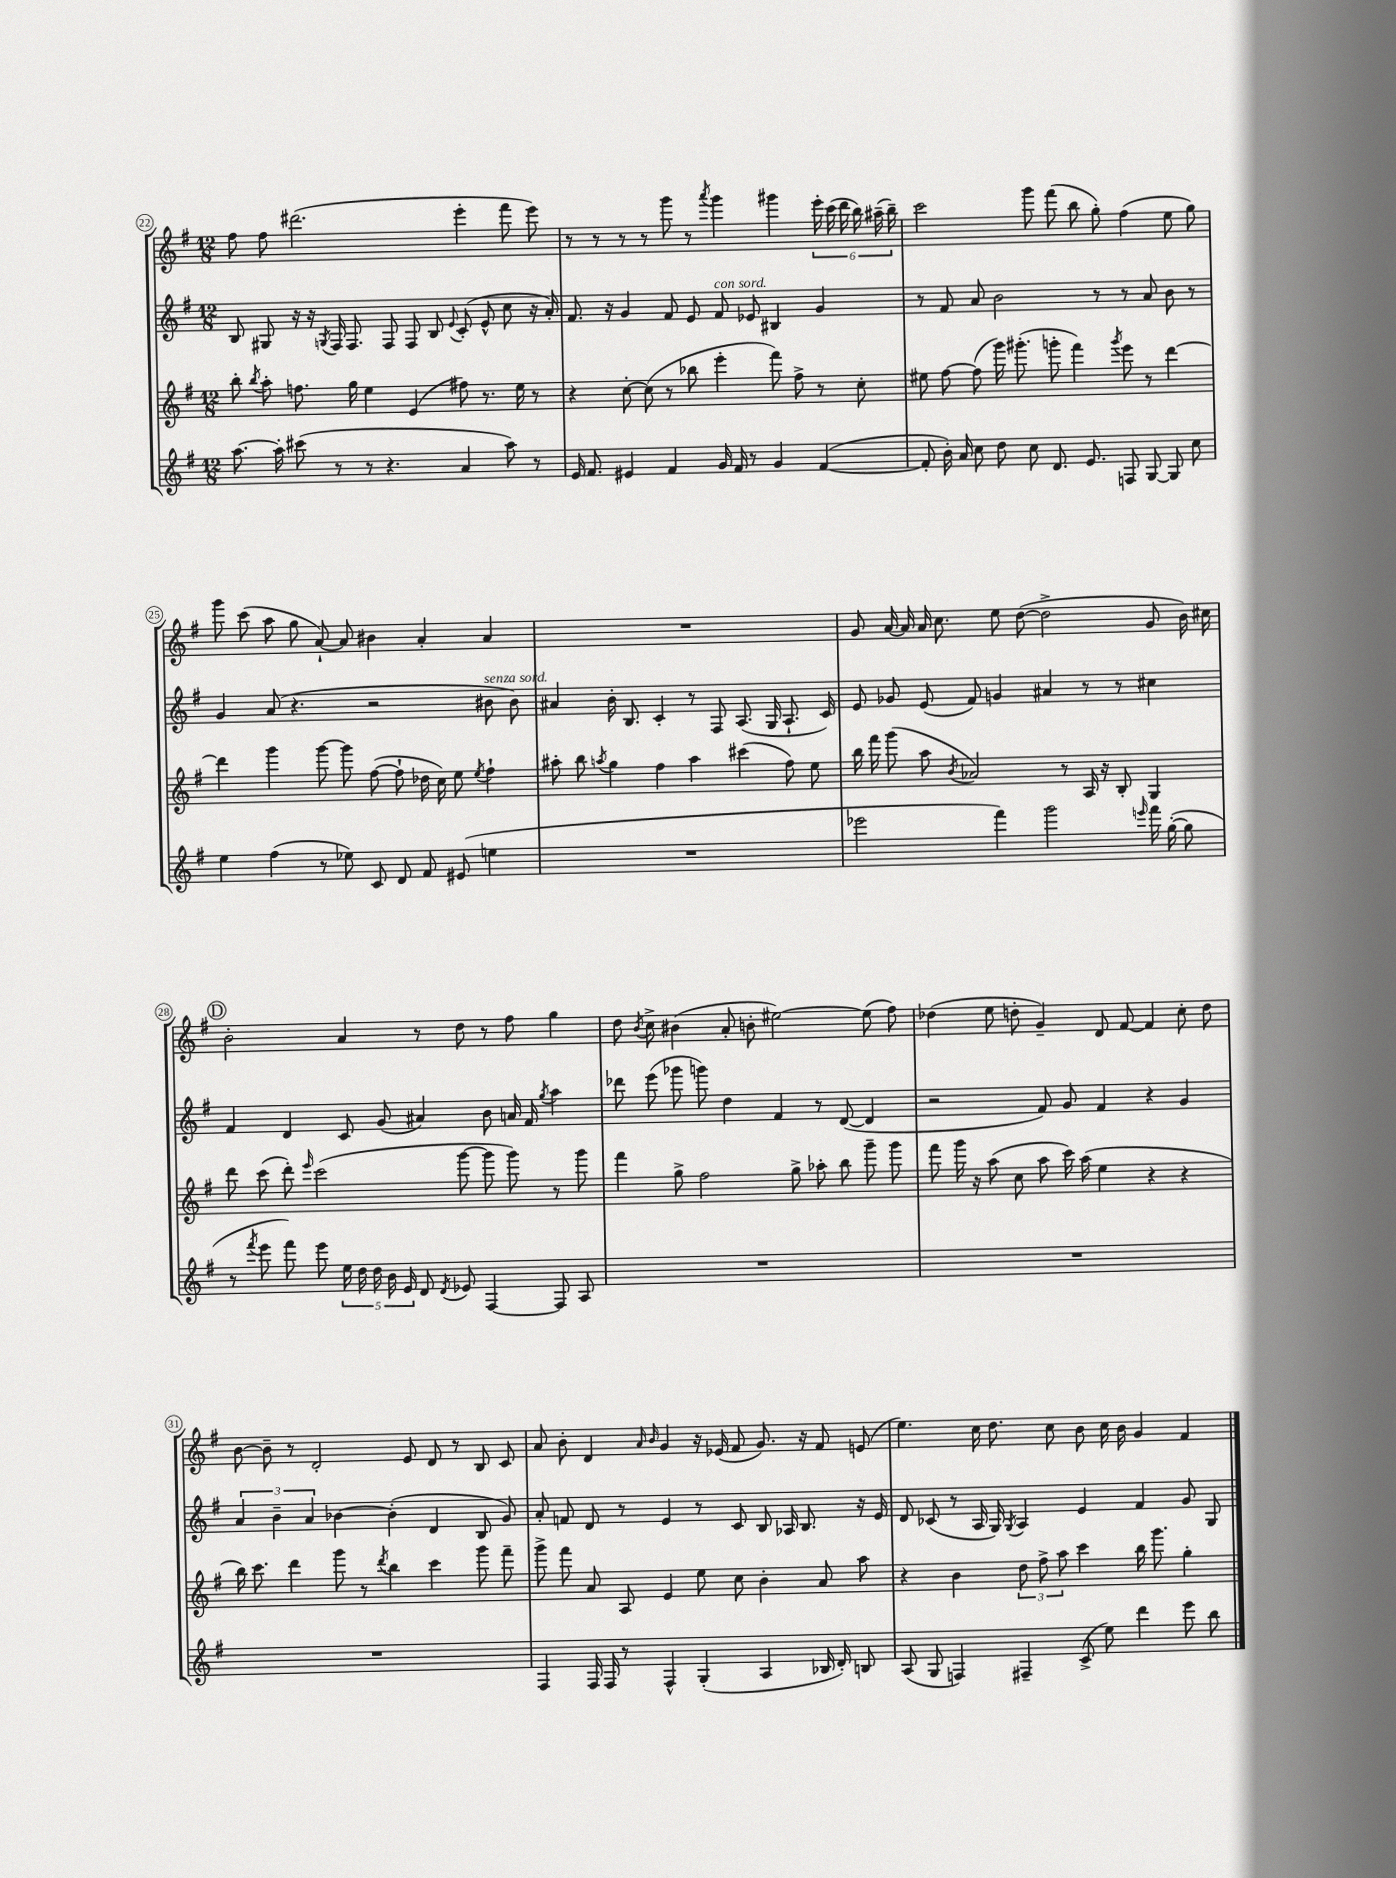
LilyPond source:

<<
\new StaffGroup <<
\new Staff = "s0" {
    \clef treble \key g \major \numericTimeSignature \time 12/8
    \autoBeamOff fis''8 fis''8 dis'''2.( e'''4-. fis'''8 e'''8) |
    r8 r8 r8 r8 g'''8 r8 \acciaccatura { a'''8 } g'''4 gis'''4 \tuplet 6/4 { e'''16-. c'''16( d'''16 b''16) ais''16--( b''16--) } |
    c'''2 g'''8 fis'''8( b''8 g''8-.) fis''4( e''8 g''8) |
    g'''8 c'''8( a''8 g''8 a'8~-!) a'8 bis'4 a'4-. a'4 |
    R1. |
    g'8 a'16~ a'16 a'16 c''8. e''8 d''8~( d''2-> g'8 b'16) cis''16 |
    \mark \markup { \circle "D" } b'2-. a'4 r8 d''8 r8 fis''8 g''4 |
    d''8 \acciaccatura { b'8 } c''8-> bis'4( a'8-. b'8-. eis''2~) eis''8( fis''8) |
    des''4( e''8 d''8-. g'4--) d'8 fis'8~ fis'4 c''8-. d''8 |
    b'8~ b'8-- r8 d'2-. e'8 d'8 r8 b8 c'8 |
    a'8 b'8-. d'4 \grace { a'16 b'16 } g'4 r16 ees'16( fis'8 g'8.) r16 fis'8 e'8( |
    e''4.) c''16 d''8. c''8 b'8 c''16 b'16 g'4 fis'4 \bar "|." |
}
\new Staff = "s1" {
    \clef treble \key g \major \numericTimeSignature \time 12/8
    \autoBeamOff b8 gis8 r16 r16 \acciaccatura { g8 } fis16 fis8. fis8 fis8 b8 \appoggiatura { e'8 } c'8-.( e'8-^ c''8 r16 a'16-.) |
    fis'8. r16 g'4 fis'8 e'8 fis'8^\markup { \italic "con sord." } ees'8 bis4 g'4 |
    r8 fis'8 a'8 b'2 r8 r8 a'8 b'8 r8 |
    g'4 a'8( r4. r2 bis'8^\markup { \italic "senza sord." } bis'8) |
    ais'4 b'16-. b8. c'4-. r8 fis8 a8.( g16 a8.-! c'16) |
    e'8 ges'8 e'8( fis'8) g'4 ais'4 r8 r8 cis''4 |
    \mark \markup { \circle "D" } fis'4 d'4 c'8 g'8( ais'4) b'8 a'16 fis'16 \acciaccatura { g''8 } a''4 |
    des'''8 e'''8( ges'''8 g'''8) d''4 fis'4 r8 d'8~( d'4 |
    r2 fis'8) g'8 fis'4 r4 g'4 |
    \tuplet 3/2 { a'4 b'4-- a'4 } bes'4~ bes'4-.( d'4 b8 g'8) |
    a'8-. f'8 d'8 r8 e'4 r8 c'8 b8 aes16 b8. r16 e'16 |
    d'8 ces'8( r8 a16 g16) \acciaccatura { g8 } a4 e'4 fis'4 g'8 g8 \bar "|." |
}
\new Staff = "s2" {
    \clef treble \key g \major \numericTimeSignature \time 12/8
    \autoBeamOff b''8-. \acciaccatura { b''8 } a''8-. f''8. g''16 e''4 e'4( fis''8) r8. e''16 r8 |
    r4 c''8~-. c''8( r8 bes''8 e'''4-. fis'''8) fis''8-> r8 c''8-. |
    eis''8 fis''8~ fis''8( g'''16) gis'''8.-.( g'''8-. fis'''4) \acciaccatura { g'''8 } e'''8 r8 d'''4~ |
    d'''4 g'''4 g'''8~ g'''8 fis''8~( fis''8-! des''16 c''16) e''8 \acciaccatura { e''8 } fis''4-! |
    ais''8-. b''8 \acciaccatura { a''8 } g''4 fis''4 a''4 cis'''4( fis''8) e''8 |
    b''16 fis'''16 g'''8( a''8 \acciaccatura { b'8 } aes'2) r8 a16 r16 b8-. g4 |
    \mark \markup { \circle "D" } d'''8 c'''8( d'''8-.) \grace { e'''16 } c'''2( g'''8~ g'''8 g'''8) r8 g'''8 |
    fis'''4 g''8-> fis''2 g''8-> aes''8-. b''8 g'''8-- g'''8 |
    fis'''8 g'''16 r16 a''8( c''8 a''8 c'''16) a''16( e''4 r4 r4 |
    b''16) c'''8. d'''4 g'''8 r8 \acciaccatura { d'''8 } b''4 c'''4 g'''8 fis'''8-- |
    g'''8-> fis'''8 a'8 a8 e'4 e''8 c''8 b'4-. a'8 a''8 |
    r4 b'4 \tuplet 3/2 { d''8 fis''8-> a''8 } c'''4 b''16 g'''8. g''4-. \bar "|." |
}
\new Staff = "s3" {
    \clef treble \key g \major \numericTimeSignature \time 12/8
    \autoBeamOff a''8.~ a''16-. cis'''8( r8 r8 r4. a'4 a''8) r8 |
    e'16 fis'8. eis'4 fis'4 g'16 fis'16 r8 g'4 fis'4~( |
    fis'8-. b'16-.) a'16 c''8 d''8 c''8 d'8. e'8. f8 g8~ g8 c''8 |
    e''4 fis''4( r8 ees''8) c'8 d'8 fis'8 eis'8( e''4 |
    R1. |
    ees'''2 fis'''4) g'''2 \grace { e'''16 } fis'''16 g''16~-.( g''8 |
    \mark \markup { \circle "D" } r8 \acciaccatura { fis'''8 } e'''8 fis'''8) e'''8 \tuplet 5/4 { e''16 d''16 d''16 b'16 e'16 } d'8 \acciaccatura { d'8 } ees'8 fis4~ fis8 a8 |
    R1. |
    R1. |
    R1. |
    fis4 fis16 fis16 r8 fis4-^ g4-.( a4 bes16 d'16-.) b8 |
    a8( g8 f4) fis4-- c'8->( e''8) d'''4 e'''8 b''8 \bar "|." |
}
>>
>>
\layout { \context { \Score currentBarNumber = #22 \override BarNumber.stencil = #(make-stencil-circler 0.1 0.3 ly:text-interface::print) } }
